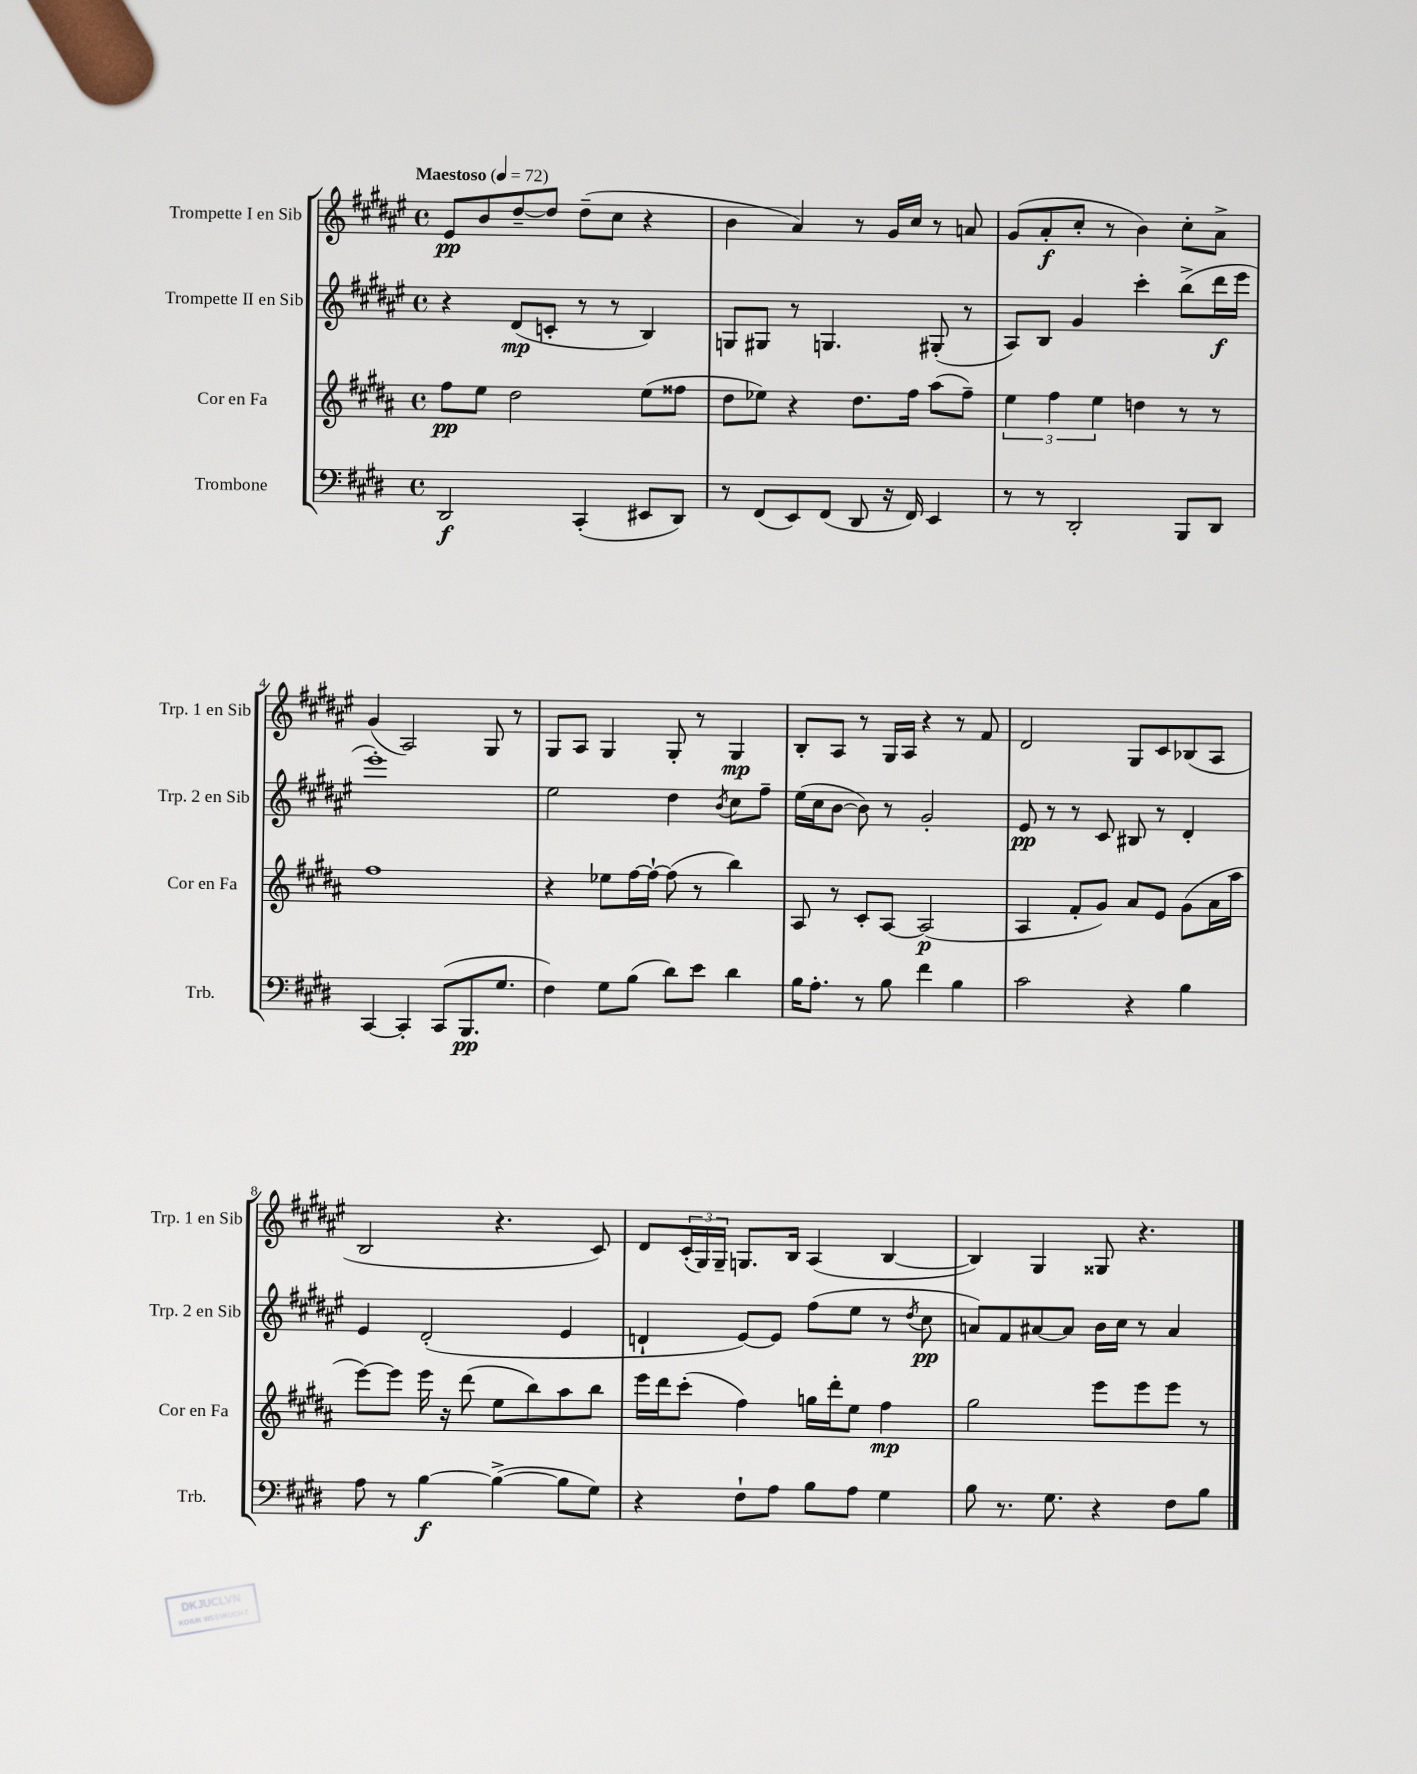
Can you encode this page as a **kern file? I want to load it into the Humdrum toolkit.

**kern	**kern	**kern	**kern
*staff4	*staff3	*staff2	*staff1
*clefF4	*clefG2	*clefG2	*clefG2
*k[f#c#g#d#]	*k[f#c#g#d#a#]	*k[f#c#g#d#a#e#]	*k[f#c#g#d#a#e#]
*M4/4	*M4/4	*M4/4	*M4/4
*met(c)	*met(c)	*met(c)	*met(c)
*MM72	*MM72	*MM72	*MM72
2DD#	8ff#	4r	8e#
.	8ee	.	8b
.	2dd#	(8d#	[8dd#~
.	.	8c'	8dd#]
(4CC#'	.	8r	(8dd#~
.	.	8r	8cc#
8EE#	(8ee	4B)	4r
8DD#)	8ff##	.	.
=	=	=	=
8r	8dd#	8G	4b
(8FF#	8ee-)	8G#	.
8EE)	4r	8r	4a#)
(8FF#	.	4.G	.
8DD#	8.dd#	.	8r
16r	.	.	16g#
16FF#)	16ff#	.	16cc#
4EE	(8aa#	(8G#'	8r
.	8ff#~)	8r	8a
=	=	=	=
8r	6ee	8A#)	(8g#
8r	.	8B	8a#'
.	6ff#	.	.
2DD#'	.	4g#	8cc#'
.	6ee	.	.
.	.	.	8r
.	4dd	4ccc#'	4b)
8BBB	8r	(8bb^	8cc#'
8DD#	8r	16ddd#	8a#^
.	.	16eee#	.
=	=	=	=
[4CC#	1ff#	1eee#')	(4g#
4CC#']	.	.	2A#)
(8CC#	.	.	.
8.BBB	.	.	.
.	.	.	8G#
8.G#	.	.	.
.	.	.	8r
=	=	=	=
4F#)	4r	2ee#	8G#
.	.	.	8A#
8G#	8ee-	.	4G#
(8B	[16ff#	.	.
.	16ff#`_	.	.
8d#)	(8ff#]	4dd#	8G#'
8e	8r	.	8r
.	.	8qb	.
4d#	4bb)	8cc#	4G#
.	.	8ff#~	.
=	=	=	=
16B	8A#	(16ee#	8B'
8.A'	.	16cc#	.
.	8r	[8b	8A#
8r	8c#'	8b])	8r
8B	[8A#	8r	16G#
.	.	.	16A#
4f#	(2A#]	2g#'	4r
4B	.	.	8r
.	.	.	8f#
=	=	=	=
2c#	4A#	8e#	2d#
.	.	8r	.
.	8f#'	8r	.
.	8g#)	8c#	.
4r	8a#	8B#	8G#
.	8e	8r	8c#
4B	(8g#	4d#'	(8B-
.	16a#	.	8A#
.	16aa#	.	.
=	=	=	=
8A	[8eee)	4e#	2B
8r	8eee]	.	.
[4B	16eee	(2d#'	.
.	16r	.	.
.	(8ddd#	.	.
(4B^_	8ee	.	4.r
.	8bb)	.	.
8B]	8aa#	4e#	.
8G#)	8bb	.	8c#)
=	=	=	=
4r	16eee	4d`	8d#
.	16ddd#	.	.
.	(8ccc#'	.	(24c#'
.	.	.	24G#)
.	.	.	24G#~
8F#`	4ff#)	[8e#)	8.G
8A	.	8e#]	.
.	.	.	16B
8B	16gg	(8ff#	(4A#
.	16ddd#'	.	.
8A	8ee	8ee#	.
4G#	4ff#	8r	[4B
.	.	8qdd#	.
.	.	8cc#	.
=	=	=	=
8B	2gg#	8a)	4B])
8.r	.	8f#	.
.	.	[8a#	4G#
8.G#	.	.	.
.	.	8a#]	.
4r	8eee	16b	8G##
.	.	16cc#	.
.	8eee	8r	4.r
8F#	8eee	4a#	.
8B	8r	.	.
==	==	==	==
*-	*-	*-	*-
